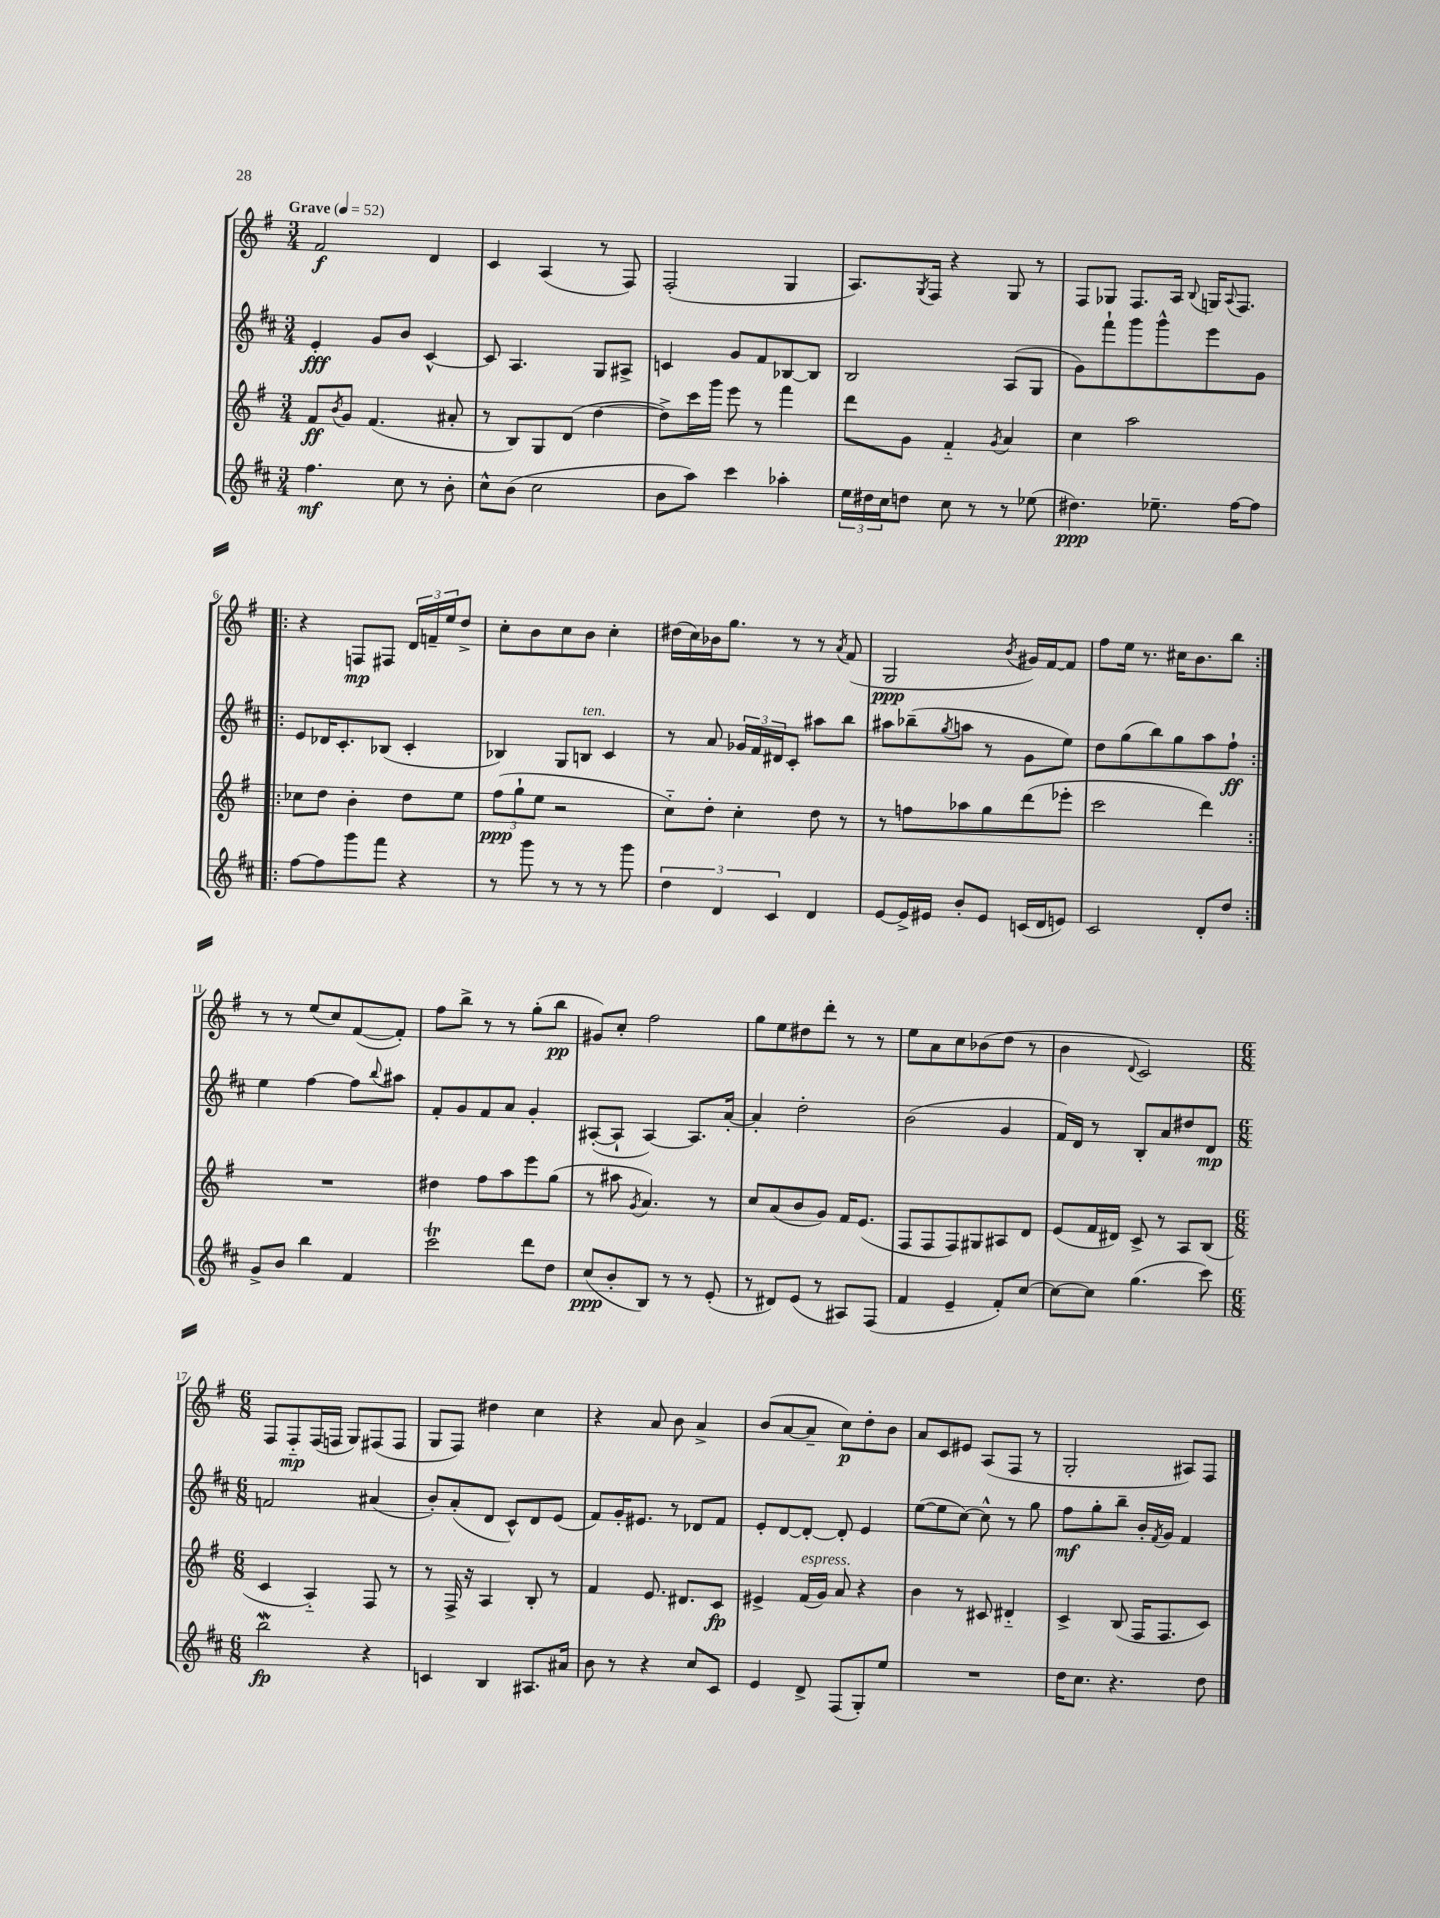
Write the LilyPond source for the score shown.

<<
\new StaffGroup <<
\new Staff = "s0" {
    \clef treble \key g \major \numericTimeSignature \time 3/4 \tempo "Grave" 4 = 52
    fis'2\f d'4 |
    c'4 a4( r8 fis8) |
    fis2-.( g4 |
    a8.) \acciaccatura { g8 } fis16 r4 g8 r8 |
    fis8 ges8 fis8. a16 \appoggiatura { b8 } g16 \appoggiatura { a8 } fis8. |
    \repeat volta 2 { r4 f8\mp fis8 \tuplet 3/2 { d'16 f'16-- e''16 } d''8-> |
    c''8-. b'8 c''8 b'8 c''4-. |
    dis''16( c''16) bes'16 g''8. r8 r8 \acciaccatura { a'8 } fis'8( |
    g2\ppp \acciaccatura { b'8 } gis'16) fis'16~ fis'8 |
    fis''8 e''16 r8. cis''16 b'8. b''8 | }
    r8 r8 e''8( c''8) fis'8~( fis'8-.) |
    fis''8 b''8-> r8 r8 g''8-.( b''8\pp |
    gis'8) c''8-. fis''2 |
    g''8 e''8 dis''8 d'''8-. r8 r8 |
    e''8 a'8 c''8 bes'8( d''8 r8 |
    b'4 \appoggiatura { d'8 } c'2) |
    \numericTimeSignature \time 6/8 fis8 fis8-_\mp fis16( f16 g8) fis8( fis8 |
    g8 fis8) dis''4 c''4 |
    r4 a'8 b'8 a'4-> |
    b'8( a'8~ a'8-- c''8\p) d''8-. b'8 |
    a'8 c'8 eis'8 a8( fis8 r8 |
    g2-. ais8) fis8 \bar "|." |
}
\new Staff = "s1" {
    \clef treble \key d \major \numericTimeSignature \time 3/4
    e'4-.\fff g'8 b'8 cis'4~-^ |
    cis'8 a4. g8 ais8-> |
    c'4 g'8 fis'8 bes8~ bes8 |
    b2 a8( g8 |
    g'8) fis'''8-! g'''8 g'''8-^ e'''8 g'8 |
    \repeat volta 2 { e'8 des'16 cis'8.-. bes8( cis'4-. |
    bes4) g8 b8^\markup { \italic "ten." } cis'4 |
    r8 a'8 \tuplet 3/2 { ges'16 fis'16 dis'16 } cis'8-. ais''8 b''8 |
    ais''8 bes''8--( \acciaccatura { g''8 } a''8 r8 g'8 e''8) |
    d''8 g''8( b''8) g''8 a''8 fis''8-!\ff | }
    e''4 fis''4~ fis''8 \appoggiatura { b''8 } ais''8 |
    fis'8-. g'8 fis'8 a'8 g'4-. |
    ais8~-.( ais8-! ais4~) ais8. a'16~-. |
    a'4-. d''2-. |
    b'2( g'4 |
    fis'16) d'16 r8 b8-. a'8 dis''8 d'8\mp |
    \numericTimeSignature \time 6/8 f'2 ais'4( |
    b'8-.) a'8-.( d'8 cis'8-^) d'8 e'8( |
    fis'8) g'16-. eis'8. r8 des'8 fis'8 |
    e'8-. d'8~ d'8~-. d'8-. e'4 |
    e''8~( e''8 cis''8~) cis''8-^ r8 g''8 |
    fis''8\mf g''8-. b''8-- b'16-. \acciaccatura { fis'8 } g'16 fis'4 \bar "|." |
}
\new Staff = "s2" {
    \clef treble \key g \major \numericTimeSignature \time 3/4
    fis'8\ff \acciaccatura { b'8 } g'8 fis'4.( ais'8-. |
    r8 b8) g8 d'8( d''4~ |
    d''8->) c'''16 g'''16 e'''8 r8 fis'''4 |
    d'''8 g'8 fis'4-_ \acciaccatura { g'8 } a'4 |
    c''4 a''2 |
    \repeat volta 2 { ces''8 d''8 b'4-. d''8 e''8 |
    \tuplet 3/2 { fis''8\ppp( g''8-! e''8 } r2 |
    c''8-_) d''8-. c''4-. d''8 r8 |
    r8 f''8 aes''8 g''8 d'''8( ees'''8-. |
    c'''2 d'''4) | }
    R2. |
    dis''4 fis''8 a''8 e'''8 g''8( |
    r8 ais''8 \acciaccatura { g'8 } a'4.) r8 |
    c''8 a'8( b'8 g'8) fis'16 e'8.( |
    fis8 fis8 fis8) gis8 ais8 d'8 |
    e'8( fis'16 dis'16) c'8-> r8 a8 b8( |
    \numericTimeSignature \time 6/8 c'4 a4-_) fis8 r8 |
    r8 fis16-> r16 a4 b8-. r8 |
    fis'4 e'8. dis'8. c'8\fp |
    eis'4-> fis'16^\markup { \italic "espress." }( g'16) a'8 r4 |
    b'4 r8 cis'8 dis'4-_ |
    c'4-> b8( fis16 fis8. c'8) \bar "|." |
}
\new Staff = "s3" {
    \clef treble \key d \major \numericTimeSignature \time 3/4
    fis''4.\mf cis''8 r8 b'8-. |
    cis''8-^ b'8( cis''2 |
    b'8 a''8) cis'''4 aes''4-. |
    \tuplet 3/2 { e''16 dis''16 cis''16 } d''8 cis''8 r8 r8 ees''8( |
    dis''4.\ppp) ees''8.-- fis''16~ fis''8 |
    \repeat volta 2 { fis''8~ fis''8 g'''8 fis'''8 r4 |
    r8 g'''8 r8 r8 r8 g'''8 |
    \tuplet 3/2 { d''4 d'4 cis'4 } d'4 |
    e'8~ e'16-> eis'16 b'8-. eis'8 c'16( d'16 e'8) |
    cis'2 d'8-. d''8 | }
    g'8-> b'8 b''4 fis'4 |
    cis'''2\trill d'''8 d''8 |
    cis''8\ppp( b'8-. b8) r8 r8 e'8-.( |
    r8 dis'8) e'8( r8 ais8) fis8( |
    fis'4 e'4-- fis'8-.) cis''8~ |
    cis''8~ cis''8 g''4.( cis'''8) |
    \numericTimeSignature \time 6/8 b''2\mordent\fp r4 |
    c'4 b4 ais8. ais'16 |
    b'8 r8 r4 cis''8 cis'8 |
    e'4 d'8-> fis8( g8-.) e''8 |
    R2. |
    d''16 cis''8. r4. d''8 \bar "|." |
}
>>
>>
